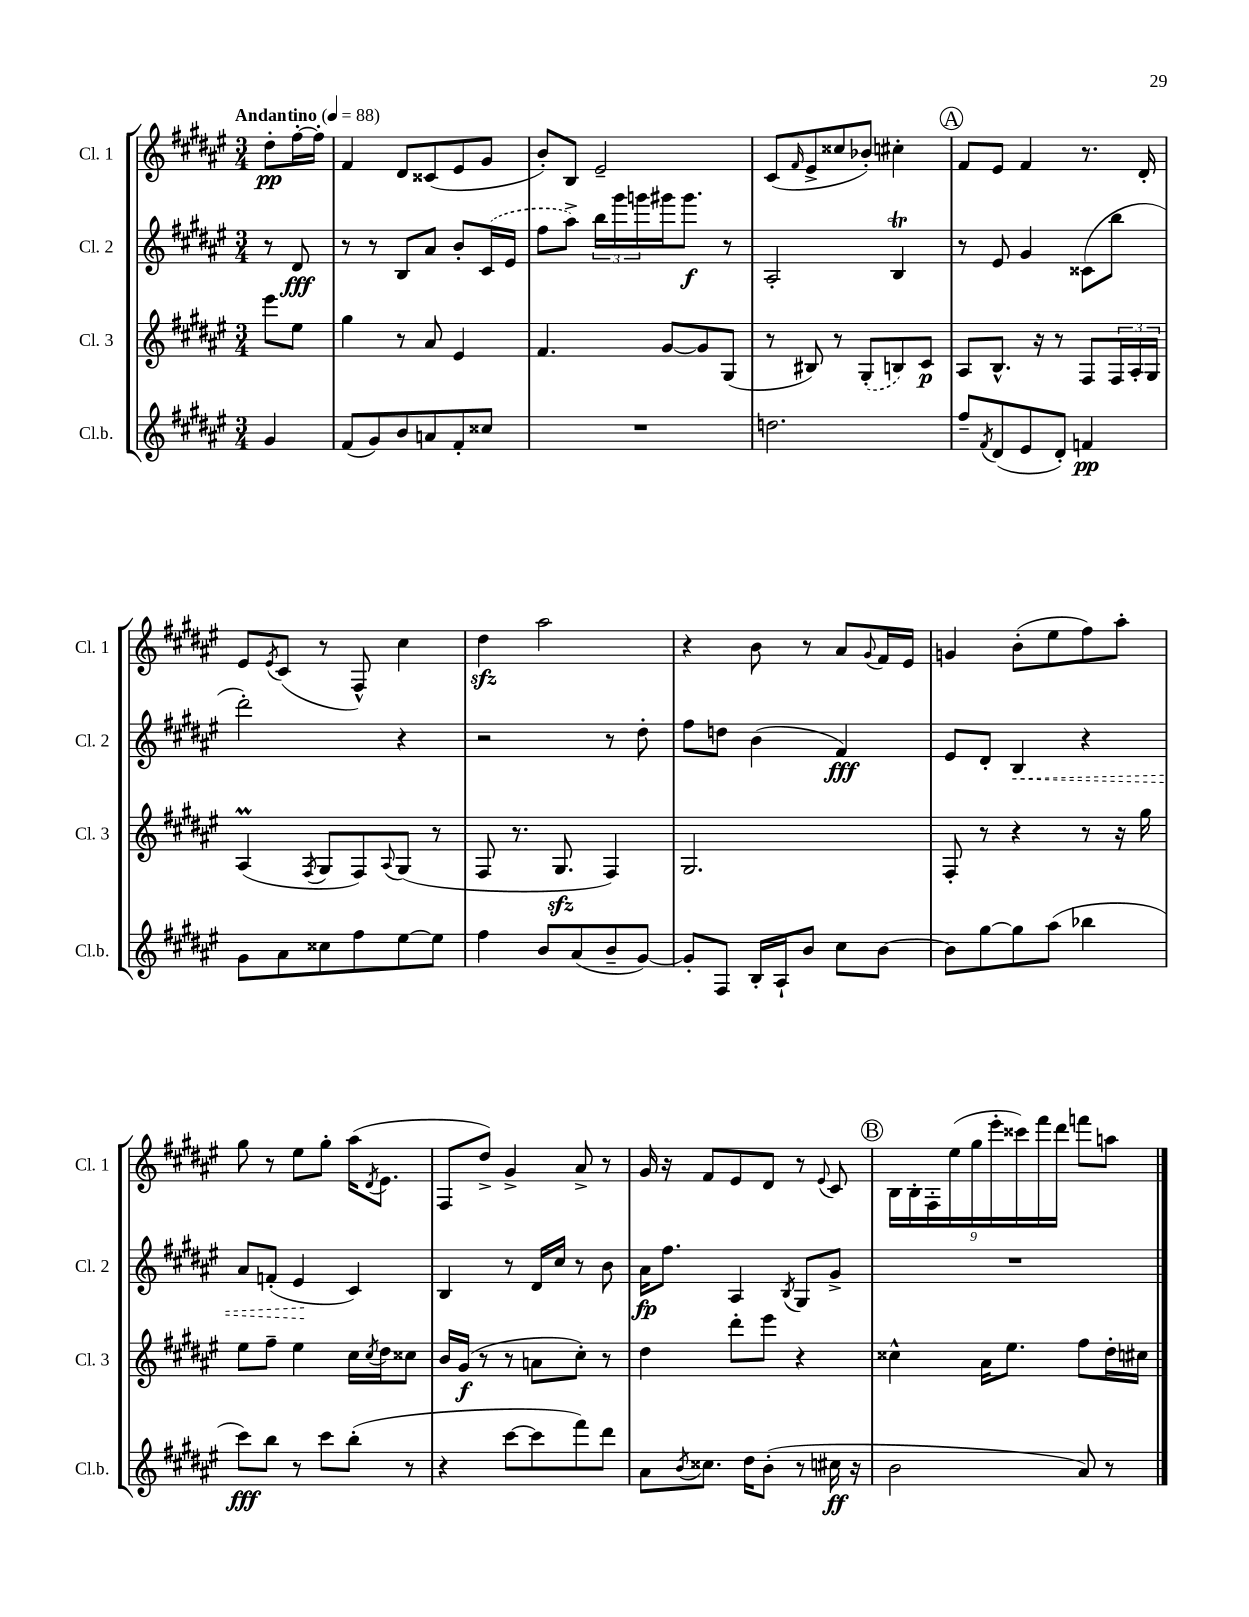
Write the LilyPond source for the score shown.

<<
\new StaffGroup <<
\new Staff = "s0" \with { instrumentName = "Cl. 1" shortInstrumentName = "Cl. 1" } {
    \clef treble \key fis \major \numericTimeSignature \time 3/4 \partial 4 \tempo "Andantino" 4 = 88
    dis''8-.\pp fis''16~-. fis''16-. |
    fis'4 dis'8 cisis'8( eis'8 gis'8 |
    b'8-.) b8 eis'2-- |
    cis'8( \grace { fis'16 } eis'8-> cisis''8 bes'8-.) cis''4-. |
    \mark \markup { \circle "A" } fis'8 eis'8 fis'4 r8. dis'16-. |
    eis'8 \acciaccatura { eis'8 } cis'8( r8 fis8-^) cis''4 |
    dis''4\sfz ais''2 |
    r4 b'8 r8 ais'8 \appoggiatura { gis'8 } fis'16 eis'16 |
    g'4 b'8-.( eis''8 fis''8) ais''8-. |
    gis''8 r8 eis''8 gis''8-. ais''16( \acciaccatura { dis'8 } eis'8. |
    fis8 dis''8->) gis'4-> ais'8-> r8 |
    gis'16 r16 fis'8 eis'8 dis'8 r8 \appoggiatura { eis'8 } cis'8 |
    \mark \markup { \circle "B" } \tuplet 9/8 { b16 b16-. fis16-. eis''16( gis''16 eis'''16-. cisis'''16) fis'''16 dis'''16 } f'''8 a''8 \bar "|." |
}
\new Staff = "s1" \with { instrumentName = "Cl. 2" shortInstrumentName = "Cl. 2" } {
    \clef treble \key fis \major \numericTimeSignature \time 3/4 \partial 4
    r8 dis'8\fff |
    r8 r8 b8 ais'8 b'8-. \once \slurDashed cis'16( eis'16 |
    fis''8 ais''8->) \tuplet 3/2 { b''16 gis'''16 g'''16 } gis'''16 gis'''8.\f r8 |
    ais2-. b4\trill |
    \mark \markup { \circle "A" } r8 eis'8 gis'4 cisis'8( b''8 |
    dis'''2-.) r4 |
    r2 r8 dis''8-. |
    fis''8 d''8 b'4( fis'4\fff) |
    eis'8 dis'8-. \once \override Hairpin.style = #'dashed-line b4\< r4 |
    ais'8 f'8-.( eis'4\! cis'4) |
    b4 r8 dis'16 cis''16 r8 b'8 |
    ais'16\fp fis''8. ais4 \acciaccatura { b8 } gis8 gis'8-> |
    \mark \markup { \circle "B" } R2. \bar "|." |
}
\new Staff = "s2" \with { instrumentName = "Cl. 3" shortInstrumentName = "Cl. 3" } {
    \clef treble \key fis \major \numericTimeSignature \time 3/4 \partial 4
    eis'''8 eis''8 |
    gis''4 r8 ais'8 eis'4 |
    fis'4. gis'8~ gis'8 gis8( |
    r8 bis8) r8 \once \slurDashed gis8-.( b8) cis'8\p |
    \mark \markup { \circle "A" } ais8 b8.-^ r16 r8 fis8 \tuplet 3/2 { fis16 ais16-. gis16 } |
    ais4\prall( \acciaccatura { fis8 } gis8 fis8) \appoggiatura { ais8 } gis8( r8 |
    fis8 r8. gis8.\sfz fis4) |
    gis2. |
    fis8-. r8 r4 r8 r16 gis''16 |
    eis''8 fis''8-- eis''4 cis''16 \acciaccatura { cis''8 } dis''16 cisis''8 |
    b'16 gis'16\f( r8 r8 a'8 cis''8-.) r8 |
    dis''4 dis'''8-. eis'''8 r4 |
    \mark \markup { \circle "B" } cisis''4-^ ais'16 eis''8. fis''8 dis''16-. cis''16 \bar "|." |
}
\new Staff = "s3" \with { instrumentName = "Cl.b." shortInstrumentName = "Cl.b." } {
    \clef treble \key fis \major \numericTimeSignature \time 3/4 \partial 4
    gis'4 |
    fis'8( gis'8) b'8 a'8 fis'8-. cisis''8 |
    R2. |
    d''2. |
    \mark \markup { \circle "A" } fis''8-- \acciaccatura { fis'8 } dis'8( eis'8 dis'8-.) f'4\pp |
    gis'8 ais'8 cisis''8 fis''8 eis''8~ eis''8 |
    fis''4 b'8 ais'8( b'8-- gis'8~) |
    gis'8-. fis8 b16-. ais16-! b'8 cis''8 b'8~ |
    b'8 gis''8~ gis''8 ais''8( bes''4 |
    cis'''8\fff) b''8 r8 cis'''8 b''8-.( r8 |
    r4 cis'''8~ cis'''8 fis'''8) dis'''8 |
    ais'8 \acciaccatura { b'8 } cisis''8. dis''16 b'8-.( r8 cis''16\ff r16 |
    \mark \markup { \circle "B" } b'2 ais'8) r8 \bar "|." |
}
>>
>>
\layout { \context { \Score \remove "Bar_number_engraver" } }
